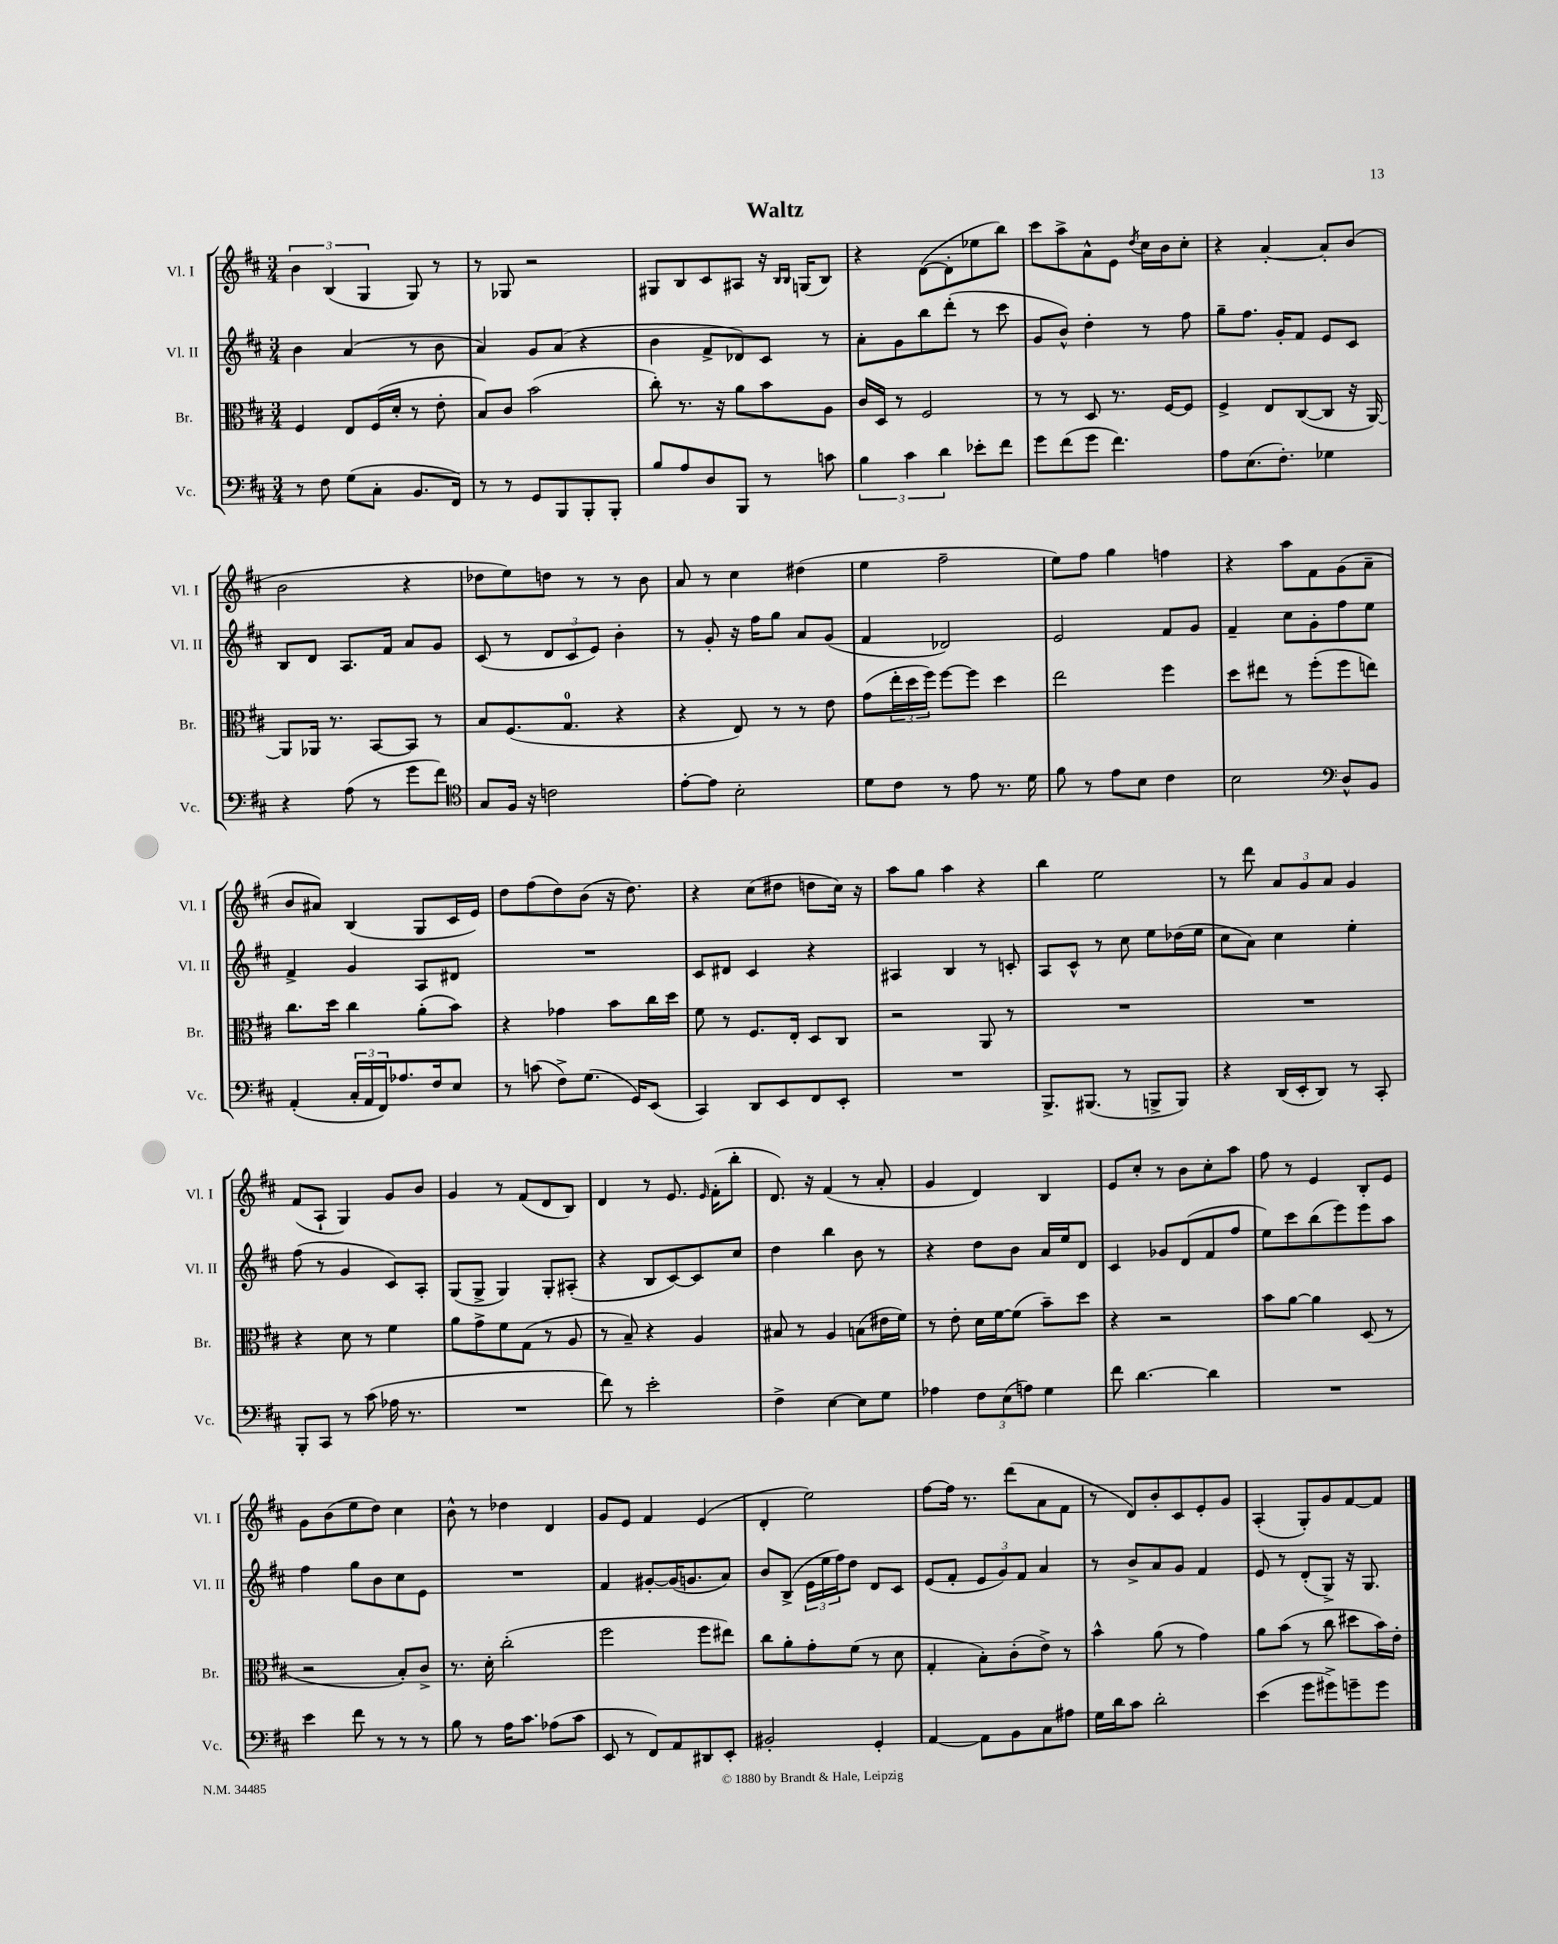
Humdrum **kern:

**kern	**kern	**kern	**kern
*staff4	*staff3	*staff2	*staff1
*clefF4	*clefC3	*clefG2	*clefG2
*k[f#c#]	*k[f#c#]	*k[f#c#]	*k[f#c#]
*M3/4	*M3/4	*M3/4	*M3/4
8r	4F#	4b	6b
8F#	.	.	.
.	.	.	(6B
(8G	8E	(4a	.
.	.	.	6G
8C#'	(16F#	.	.
.	16d'	.	.
8.BB	8r	8r	8G)
.	8e'	8b	8r
16FF#)	.	.	.
=	=	=	=
8r	8B)	4a)	8r
8r	8c#	.	8G-
8GG	(2b	8g	2r
8BBB	.	(8a	.
8BBB'	.	4r	.
8BBB'	.	.	.
=	=	=	=
8B	8cc#')	4b	8G#
8A	8.r	.	8B
8D	.	8f#^	8c#
.	16r	.	.
8BBB	8a	8d-)	8A#
8r	8b	8c#	16r
.	.	.	16qqB
.	.	.	16qqB
.	.	.	(16G
8c	8A	8r	8B)
=	=	=	=
6B	16c#	8a'	4r
.	16D	.	.
.	8r	8g	.
6c#	.	.	.
.	2F#	8bb	([8d
6d	.	.	.
.	.	(8ddd'	8d']
8e-'	.	8r	8ee-
8f#	.	8ccc#	8bb)
=	=	=	=
8g	8r	8g	8ccc#
(8f#	8r	8b^^)	8aa^
8g	8D	4dd'	8a^^
4.f#)	8.r	.	8e
.	.	.	8qdd
.	.	8r	16cc#
.	[16F#	.	16b
.	8F#]	8ff#	8cc#'
=	=	=	=
8A	4F#^	8gg~	4r
(8.E	.	8.ff#	.
.	8E	.	[4a'
8.F#')	.	16g'	.
.	([8C#	8f#	.
4G-	8C#]	8e	8a']
.	16r	8c#	(8b
.	[16AA)	.	.
=	=	=	=
4r	8AA]	8B	2b
.	16AA-	8d	.
.	8.r	.	.
(8A	.	8.A	.
8r	[8BB	.	.
.	.	16f#	.
8g	8BB]	8a	4r
8f#)	8r	8g	.
=	=	=	=
*clefC4	*	*	*
8G	8B	(8c#	8dd-
16F#	(8.F#	8r	8ee)
16r	.	.	.
2c	.	12d	8dd
.	8.G	.	.
.	.	12c#	.
.	.	.	8r
.	.	12e)	.
.	4r	4b'	8r
.	.	.	8b
=	=	=	=
[8e'	4r	8r	8a
8e]	.	8g'	8r
2B'	8E)	16r	4cc#
.	.	16ff#	.
.	8r	8gg	.
.	8r	8a	(4dd#
.	8e	(8g	.
=	=	=	=
8d	(8g	4f#	4ee
8c#	24ee'	.	.
.	24dd	.	.
.	24ff#)	.	.
8r	[8ff#	2d-)	2ff#~
8e	8ff#]	.	.
8.r	4dd	.	.
16d	.	.	.
=	=	=	=
8f#	2ee	2e	8ee)
8r	.	.	8ff#
8e	.	.	4gg
8B	.	.	.
4c#	4ff#	8f#	4ff
.	.	8g	.
=	=	=	=
2B	8dd	4f#~	4r
.	8ee#	.	.
.	8r	8cc#	8aa
.	(8ff#'	8g'	8f#
*clefF4	*	*	*
8D^^	8ff#	8ff#	(8g
8BB	8ee)	8ee	8a~
=	=	=	=
(4AA'	8.cc#	4f#^	8b
.	.	.	8a#)
.	16dd	.	.
24C#'	4cc#	4g	(4B
24AA	.	.	.
24FF#)	.	.	.
8.A-	.	.	.
.	(8a'	8A	8G
16F#	.	.	.
8E	8b)	8d#	16c#
.	.	.	16e)
=	=	=	=
8r	4r	2.r	8dd
(8c	.	.	(8ff#
8F#^)	4g-	.	8dd)
(8.G	.	.	(8b
.	8b	.	16r
16GG)	.	.	8.dd)
(8EE	16cc#	.	.
.	16dd	.	.
=	=	=	=
4CC#)	8f#	8c#	4r
.	8r	8d#	.
8DD	8.F#	4c#	(8cc#
8EE	.	.	8dd#
.	16E'	.	.
8FF#	8D	4r	8dd
8EE'	8C#	.	16cc#)
.	.	.	16r
=	=	=	=
2.r	2r	4A#	8aa
.	.	.	8gg
.	.	4B	4aa
.	8AA	8r	4r
.	8r	8c'	.
=	=	=	=
8.BBB^	2.r	8A	4bb
.	.	8c#^^	.
(8.BBB#	.	.	.
.	.	8r	2ee
8r	.	8cc#	.
8BBB^	.	8ee	.
8BBB)	.	(16dd-	.
.	.	16ee	.
=	=	=	=
4r	2.r	8cc#	8r
.	.	8a)	8ddd
(16DD	.	4cc#	12a
16EE'	.	.	.
.	.	.	12g
8DD)	.	.	.
.	.	.	12a
8r	.	4ee'	4g
8CC#'	.	.	.
=	=	=	=
8BBB'	4r	(8ff#	(8f#
8CC#	.	8r	8A`
8r	8d	4g	4G)
(8c#	8r	.	.
16A-	4f#	8c#)	8g
8.r	.	.	.
.	.	8A'	8b
=	=	=	=
2.r	8a	(8G	4g
.	8g^	8G^	.
.	8f#	4G)	8r
.	(8G	.	(8f#
.	8r	8G'	8d
.	8A	(8A#'	8B)
=	=	=	=
8f#)	8r	4r	4d
8r	8B~)	.	.
2e'	4r	8B	8r
.	.	[8c#)	8.e
.	4A	8c#]	.
.	.	.	16qqe
.	.	.	(16f#'
.	.	8cc#	8bb'
=	=	=	=
4F#^	8B#	4dd	8.d)
.	8r	.	.
.	.	.	16r
[4E	4A	4bb	(4f#
8E]	(8B	8b	8r
8G	16e#	8r	8a'
.	16f#)	.	.
=	=	=	=
4A-	8r	4r	4g
.	8e'	.	.
12F#	16d	8dd	4d)
.	[16f#	.	.
(12E	.	.	.
.	(8f#]	8b	.
12A)	.	.	.
4G	8b~)	16a	4B
.	.	16ee	.
.	8dd	8d	.
=	=	=	=
8f#	4r	4c#	8e
[4.d	.	.	8cc#'
.	2r	8g-	8r
.	.	(8d	8b
4d]	.	8f#	8cc#'
.	.	8ff#	8aa
=	=	=	=
2.r	8b	8ee)	8ff#
.	[8a	8ccc#	8r
.	4a]	(8bb	4e
.	.	8eee)	.
.	(8D	8eee	8B'
.	8r	8aa	8e
=	=	=	=
4e	2r	4ff#	8g
.	.	.	(8b
8f#	.	8gg	8ee
8r	.	8b	8dd)
8r	8B')	8cc#	4cc#
8r	8c#^	8e	.
=	=	=	=
8B	8.r	2.r	8b^^
8r	.	.	8r
.	16d'	.	.
16A	(2cc#'	.	4dd-
8.c#	.	.	.
(8A-	.	.	4d
8c#	.	.	.
=	=	=	=
8EE	2ff#	4f#	8g
8r	.	.	8e
8FF#)	.	[8g#'	4f#
8AA	.	(16g#]	.
.	.	8.g	.
8DD#	8ff#	.	(4e
8EE'	8ee#)	8a)	.
=	=	=	=
2BB#'	8cc#	8b	4d'
.	8a'	(8B^	.
.	8g'	24e	2ee)
.	.	24ee	.
.	.	24ff#)	.
.	(8f#	8dd	.
4GG'	8r	8d	.
.	8d	8c#	.
=	=	=	=
[4AA	4G'	(8e	[8ff#
.	.	8f#'	16ff#]
.	.	.	8.r
8AA]	8B')	12e	.
.	.	12g)	.
8BB	(8c#'	.	(8ddd
.	.	12f#	.
8C#	8e^)	4a	8a
8A#	8r	.	8f#
=	=	=	=
16G	4b^^	8r	8r
16d	.	.	.
8c#	.	8b^	8d)
2d'	(8a	8a	8b'
.	8r	8g	8c#
.	4g)	4f#	8e'
.	.	.	8g
=	=	=	=
(4e	8a	8e	(4A'
.	(8b	8r	.
8g	8r	(8d'	8G')
8g#^)	8cc#	8G^)	8g
8g~	8dd#	16r	[8f#
.	.	8.G	.
8g	16b)	.	8f#]
.	16e'	.	.
==	==	==	==
*-	*-	*-	*-
